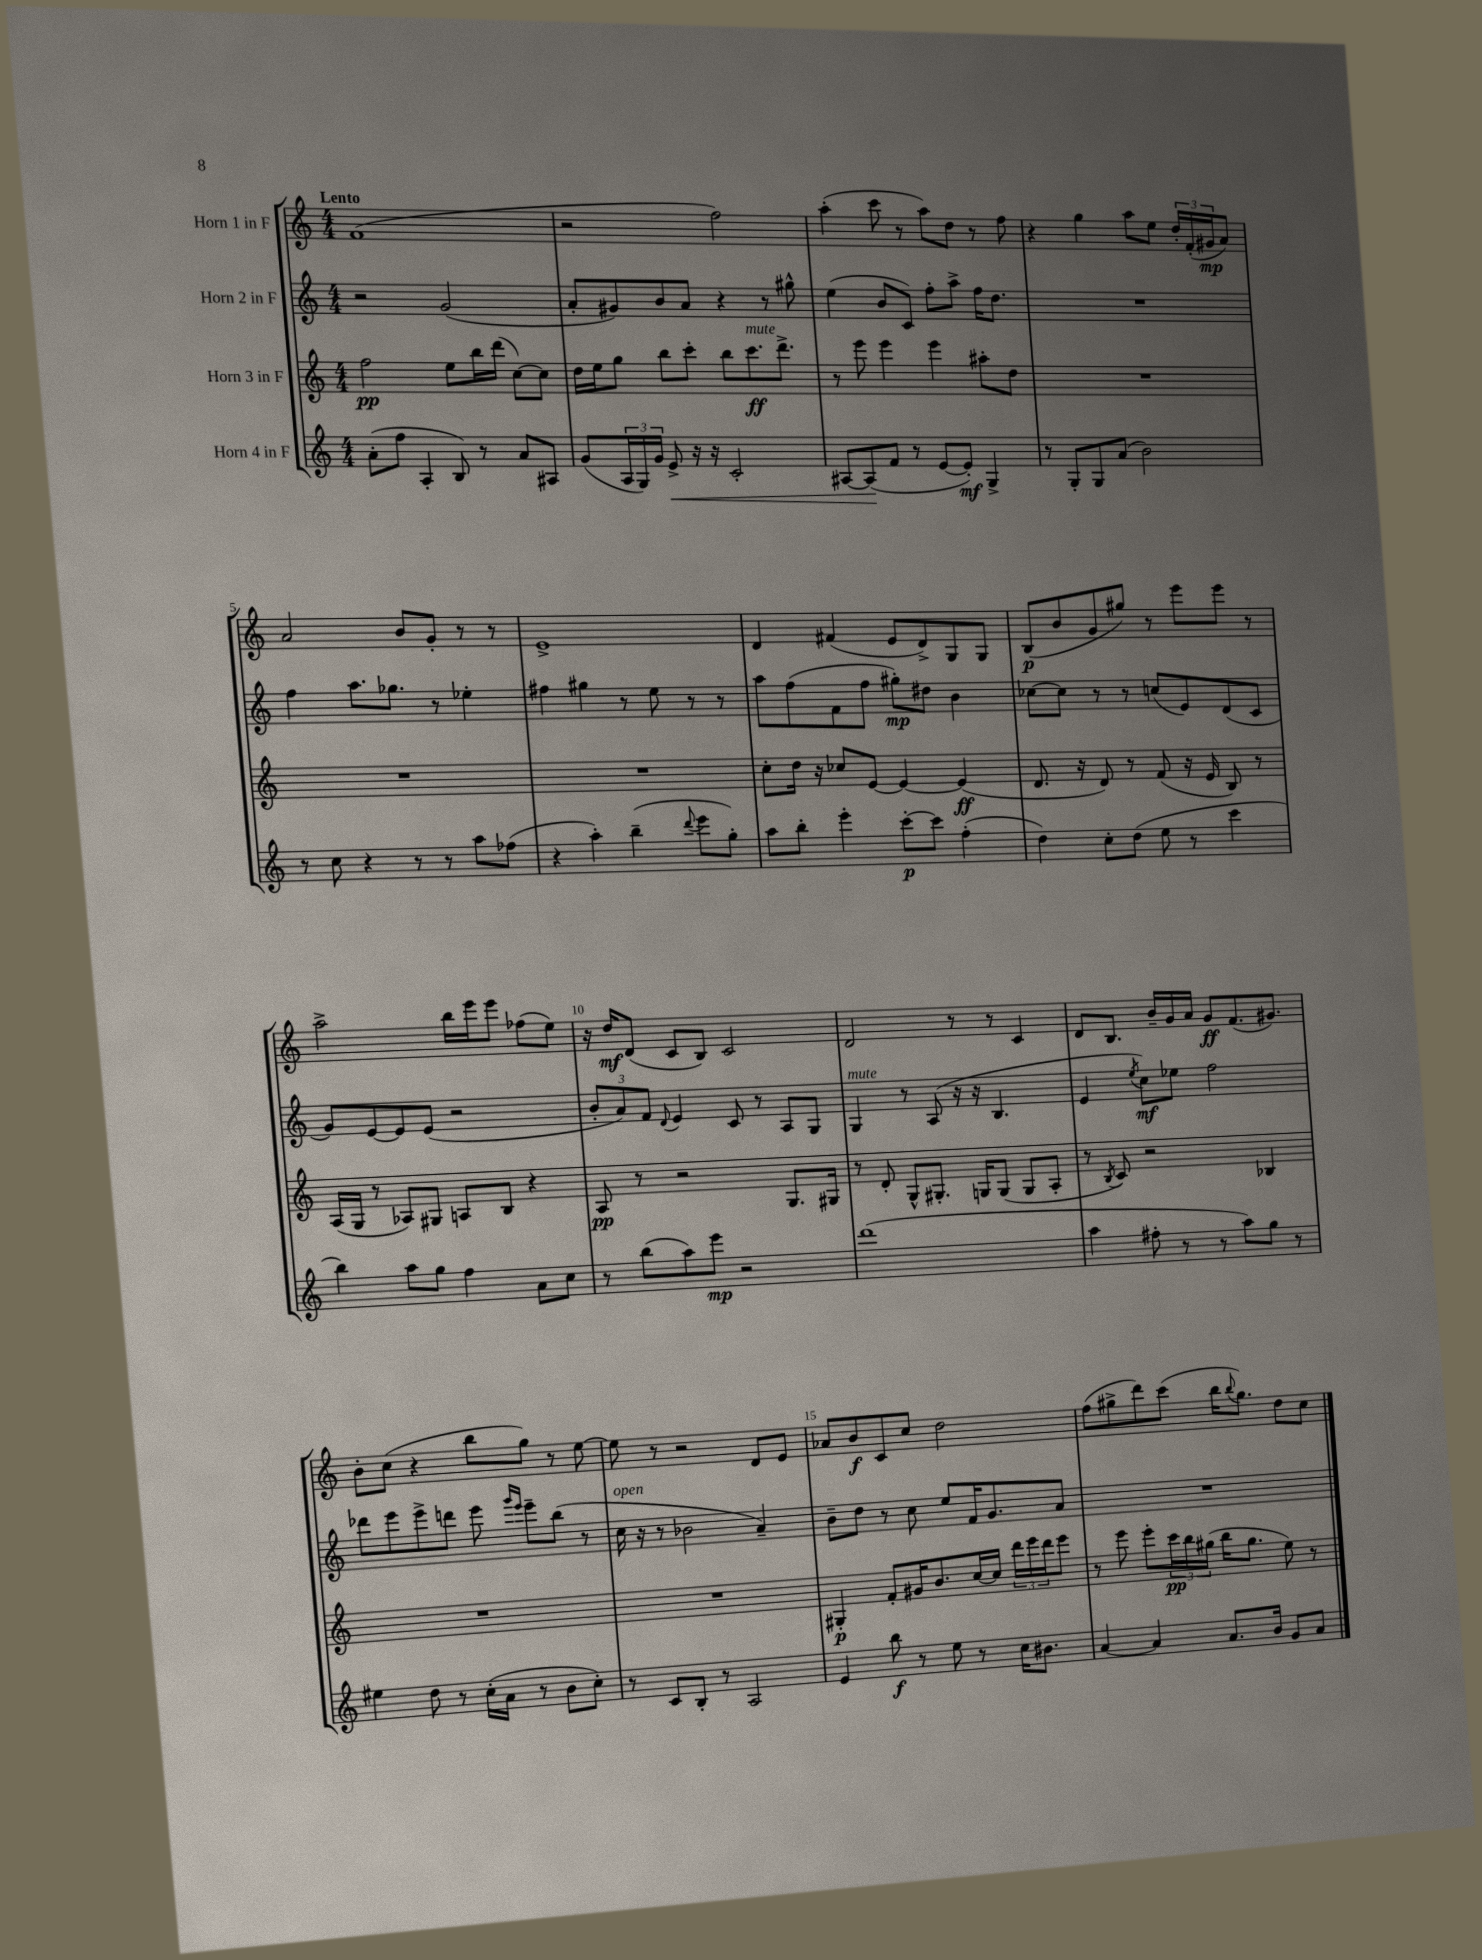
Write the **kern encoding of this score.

**kern	**dynam	**kern	**dynam	**kern	**dynam	**kern	**dynam
*part4	*part4	*part3	*part3	*part2	*part2	*part1	*part1
*staff4	*staff4	*staff3	*staff3	*staff2	*staff2	*staff1	*staff1
*I"Horn 4 in F	*	*I"Horn 3 in F	*	*I"Horn 2 in F	*	*I"Horn 1 in F	*
*clefG2	*	*clefG2	*	*clefG2	*	*clefG2	*
*k[]	*	*k[]	*	*k[]	*	*k[]	*
*M4/4	*	*M4/4	*	*M4/4	*	*M4/4	*
=1	=1	=1	=1	=1	=1	=1	=1
!	!	!	!	!	!	!LO:TX:a:B:t=Lento	!
(8a'\L	.	2ff\	pp	2r	.	(1f	.
8ff\J	.	.	.	.	.	.	.
4A'/	.	.	.	.	.	.	.
8B/)	.	8ee\L	.	(2g/	.	.	.
8r	.	16bb\L	.	.	.	.	.
.	.	(16ddd\JJ	.	.	.	.	.
8a/L	.	[8cc\L)	.	.	.	.	.
8A#X/J	.	8cc\J]	.	.	.	.	.
=2	=2	=2	=2	=2	=2	=2	=2
(8g/L	.	16dd\LL	.	8a'/L	.	2r	.
.	.	16ee\J	.	.	.	.	.
24A/L	.	8gg\J	.	8g#X/)	.	.	.
24G/)	.	.	.	.	.	.	.
24g/JJ	.	.	.	.	.	.	.
!	!LO:HP:b	!	!	!	!	!	!
8e^/	<	8bb\L	.	8b/	.	.	.
16r	.	8ccc'\J	.	8a/J	.	.	.
16r	.	.	.	.	.	.	.
2c'/	.	8bb\L	.	4r	.	2ff\)	.
!	!	!LO:TX:a:i:t=mute	!	!	!	!	!
.	.	8.ccc\	ff	.	.	.	.
.	.	.	.	8r	.	.	.
.	.	8.ddd^\J	.	.	.	.	.
.	.	.	.	8gg#X^^\	.	.	.
=3	=3	=3	=3	=3	=3	=3	=3
[8A#X/L	.	8r	.	(4ee\	.	(4aa'\	.
(8A#/]	.	8eee\	.	.	.	.	.
8f/J	[	4eee\	.	8b/L	.	8ccc\	.
8r	.	.	.	8c/J)	.	8r	.
[8e/L	.	4eee\	.	8ff'\L	.	8aa\L)	.
8e'/J])	mf	.	.	8aa^\J	.	8dd\J	.
4G^/	.	8aa#X'\L	.	16ff\KL	.	8r	.
.	.	.	.	8.dd\J	.	.	.
.	.	8dd\J	.	.	.	8ff\	.
=4	=4	=4	=4	=4	=4	=4	=4
8r	.	1r	.	1r	.	4r	.
8G'/L	.	.	.	.	.	.	.
8G/	.	.	.	.	.	4gg\	.
(8a/J	.	.	.	.	.	.	.
2b\)	.	.	.	.	.	8aa\L	.
.	.	.	.	.	.	8ee\J	.
.	.	.	.	.	.	24dd'/LL	.
.	.	.	.	.	.	(24f'/	.
.	.	.	.	.	.	24g#X/J	mp
.	.	.	.	.	.	8a/J)	.
!!LO:LB:g=z
=5	=5	=5	=5	=5	=5	=5	=5
8r	.	1r	.	4ff\	.	2a/	.
8cc\	.	.	.	.	.	.	.
4r	.	.	.	8.aa\L	.	.	.
.	.	.	.	8.gg-X\J	.	.	.
8r	.	.	.	.	.	8b/L	.
8r	.	.	.	8r	.	8g'/J	.
8aa\L	.	.	.	4ee-X'\	.	8r	.
(8ff-X\J	.	.	.	.	.	8r	.
=6	=6	=6	=6	=6	=6	=6	=6
4r	.	1r	.	4ff#X\	.	1e^	.
4aa'\)	.	.	.	4gg#X\	.	.	.
(4bb~\	.	.	.	8r	.	.	.
.	.	.	.	8ee\	.	.	.
8qqddd/	.	.	.	.	.	.	.
8eee\L	.	.	.	8r	.	.	.
8gg'\J)	.	.	.	8r	.	.	.
=7	=7	=7	=7	=7	=7	=7	=7
8aa\L	.	8cc'\L	.	8aa\L	.	4d/	.
8bb'\J	.	16dd\Jk	.	(8ff\	.	.	.
.	.	16r	.	.	.	.	.
4eee'\	.	8cc-X/L	.	8f\	.	(4f#X/	.
.	.	[8e/J	.	8ff\J	.	.	.
[8ccc'\L	p	4e/_	.	8gg#X'\L)	mp	8e/L	.
8ccc\J]	.	.	.	8dd#X\J	.	8d^/)	.
(4ff'\	.	(4e/]	ff	4b\	.	8G/	.
.	.	.	.	.	.	8G/J	.
=8	=8	=8	=8	=8	=8	=8	=8
4dd\)	.	8.d/	.	[8cc-X\L	.	(8B/L	p
.	.	.	.	8cc-\J]	.	8b/	.
.	.	16r	.	.	.	.	.
8cc'\L	.	8d/)	.	8r	.	8g/	.
(8dd\J	.	8r	.	8r	.	8gg#X/J)	.
8ee\	.	(8f/	.	(8ccn/L	.	8r	.
8r	.	16r	.	8e/)	.	8eee\L	.
.	.	16e/	.	.	.	.	.
4ccc\	.	8B/)	.	(8d/	.	8eee\J	.
.	.	8r	.	8c/J	.	8r	.
!!LO:LB:g=z
=9	=9	=9	=9	=9	=9	=9	=9
4bb\)	.	(16A/LL	.	8g/L)	.	2aa^\	.
.	.	16G/JJ	.	.	.	.	.
.	.	8r	.	[8e/	.	.	.
8aa\L	.	8A-X/L)	.	8e/]	.	.	.
8gg\J	.	8G#X/J	.	(8e/J	.	.	.
4ff\	.	8An/L	.	2r	.	16bb\LL	.
.	.	.	.	.	.	16eee\J	.
.	.	8B/J	.	.	.	8eee\J	.
8a\L	.	4r	.	.	.	(8ff-X\L	.
8cc\J	.	.	.	.	.	8ee\J)	.
=10	=10	=10	=10	=10	=10	=10	=10
8r	.	8A/	pp	12b'/L	.	16r	.
.	.	.	.	.	.	16dd/KL	mf
.	.	.	.	12a/)	.	.	.
(8bb\L	.	8r	.	.	.	(8d/J	.
.	.	.	.	12f/J	.	.	.
.	.	.	.	8qqd/	.	.	.
8aa\)	.	2r	.	4e/	.	8c/L	.
8eee\J	mp	.	.	.	.	8B/J)	.
2r	.	.	.	8c/	.	2c/	.
.	.	.	.	8r	.	.	.
.	.	8.G/L	.	8A/L	.	.	.
.	.	.	.	8G/J	.	.	.
.	.	16G#X/Jk	.	.	.	.	.
=11	=11	=11	=11	=11	=11	=11	=11
!	!	!	!	!LO:TX:a:i:t=mute	!	!	!
(1ddd	.	8r	.	4G/	.	2d/	.
.	.	8d'/	.	.	.	.	.
.	.	8G^^/L	.	8r	.	.	.
.	.	8.G#X'/J	.	(8A/	.	.	.
.	.	.	.	16r	.	8r	.
.	.	16Gn/KL	.	16r	.	.	.
.	.	(8G/J	.	4.B/	.	8r	.
.	.	8G/L	.	.	.	4c/	.
.	.	8A'/J	.	.	.	.	.
=12	=12	=12	=12	=12	=12	=12	=12
4aa\	.	8r	.	4e/	.	8d/L	.
.	.	8qB/	.	.	.	.	.
.	.	8c/)	.	.	.	8.B/J	.
.	.	.	.	8qee/	.	.	.
8ff#X'\	.	2r	.	8cc\L)	mf	.	.
.	.	.	.	.	.	16b~/LL	.
8r	.	.	.	8ee-X\J	.	16g/	.
.	.	.	.	.	.	16a/JJ	.
8r	.	.	.	2ff\	.	8g/L	ff
8aa\L)	.	.	.	.	.	(8.f/	.
8gg\J	.	4B-X/	.	.	.	.	.
.	.	.	.	.	.	8.g#X/J)	.
8r	.	.	.	.	.	.	.
!!LO:LB:g=z
=13	=13	=13	=13	=13	=13	=13	=13
4ee#X\	.	1r	.	8ddd-X\L	.	8b'\L	.
.	.	.	.	8eee\	.	(8cc\J	.
8dd\	.	.	.	8eee^\	.	4r	.
8r	.	.	.	8dddn\J	.	.	.
(16cc'\LL	.	.	.	8eee\	.	8bb\L	.
16a\JJ	.	.	.	.	.	.	.
.	.	.	.	16qqggg/LL	.	.	.
.	.	.	.	16qqeee/JJ	.	.	.
8r	.	.	.	8eee~\L	.	8gg\J)	.
8b\L	.	.	.	(8bb\J	.	8r	.
8cc'\J)	.	.	.	8r	.	[8ee\	.
=14	=14	=14	=14	=14	=14	=14	=14
!	!	!	!	!LO:TX:a:i:t=open	!	!	!
8r	.	1r	.	16cc\	.	8ee\]	.
.	.	.	.	16r	.	.	.
8c/L	.	.	.	8r	.	8r	.
8B'/J	.	.	.	2b-X\	.	2r	.
8r	.	.	.	.	.	.	.
2A/	.	.	.	.	.	.	.
.	.	.	.	4a~/)	.	8d/L	.
.	.	.	.	.	.	8e/J	.
=15	=15	=15	=15	=15	=15	=15	=15
4e/	.	4G#X'/	p	8b~\L	.	8a-X/L	.
.	.	.	.	8dd\J	.	8b/	f
8bb\	f	8f'/L	.	8r	.	8c/	.
8r	.	16g#X/K	.	8cc\	.	8cc/J	.
.	.	8.b/	.	.	.	.	.
8ee\	.	.	.	8ee/L	.	2dd\	.
8r	.	[16cc/L	.	16f/K	.	.	.
.	.	16cc/JJ]	.	8.g/	.	.	.
16cc\KL	.	24ddd\LL	.	.	.	.	.
.	.	24eee\	.	.	.	.	.
8.b#X\J	.	.	.	.	.	.	.
.	.	24ddd\J	.	.	.	.	.
.	.	8eee\J	.	8a/J	.	.	.
=16	=16	=16	=16	=16	=16	=16	=16
[4a/	.	8r	.	1r	.	(8ff\L	.
.	.	8eee\	.	.	.	8gg#X^\	.
4a/]	.	8eee'\L	.	.	.	8ddd\)	.
.	.	24ccc\L	pp	.	.	(8ccc\J	.
.	.	24bb\	.	.	.	.	.
.	.	(24gg#X\JJ	.	.	.	.	.
8.a/L	.	16bb\KL	.	.	.	16bb\KL	.
.	.	.	.	.	.	8qqbb/	.
.	.	8.gg#\J	.	.	.	8.gg#\J)	.
16b/Jk	.	.	.	.	.	.	.
8g/L	.	8ee\)	.	.	.	8dd\L	.
8a/J	.	8r	.	.	.	8cc\J	.
==	==	==	==	==	==	==	==
*-	*-	*-	*-	*-	*-	*-	*-
